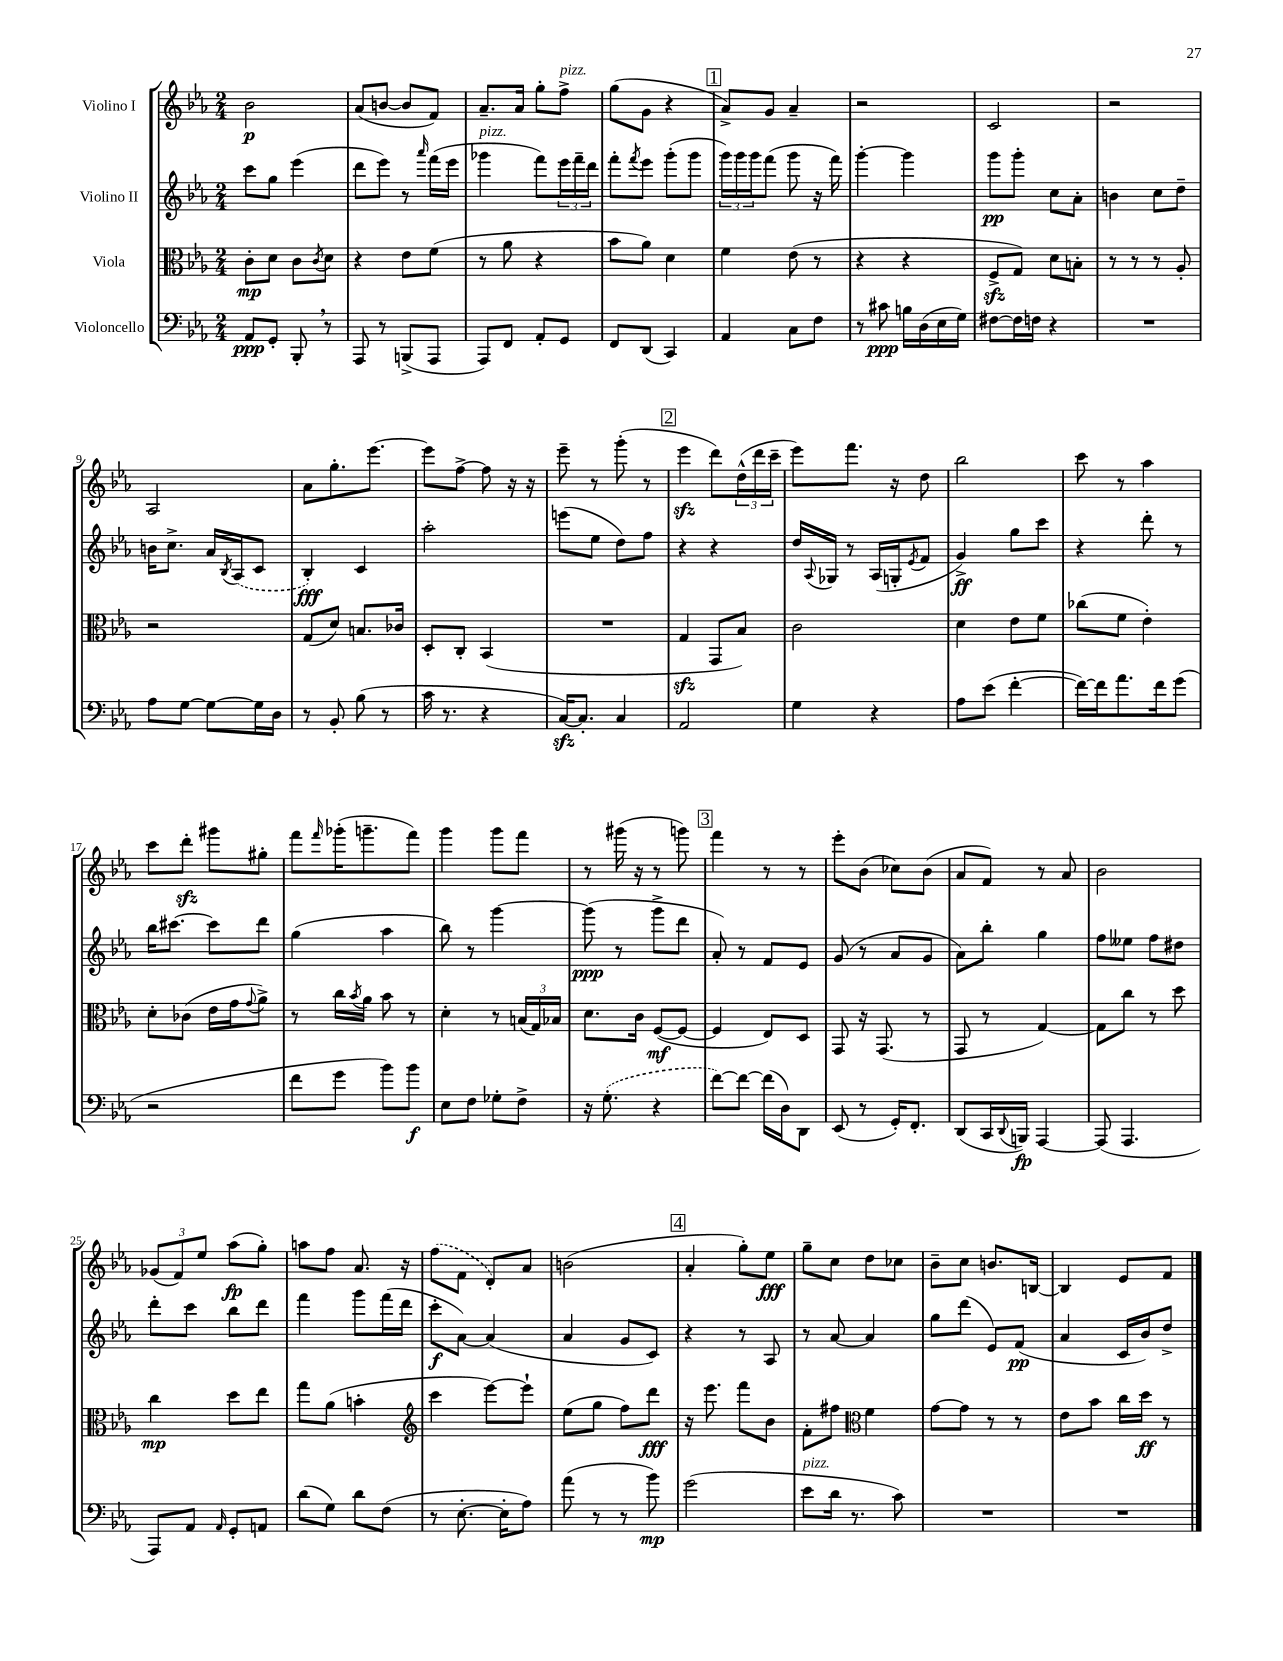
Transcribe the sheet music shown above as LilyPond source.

<<
\new StaffGroup <<
\new Staff = "s0" \with { instrumentName = "Violino I" } {
    \clef treble \key ees \major \numericTimeSignature \time 2/4
    bes'2\p |
    aes'8( b'8~ b'8 f'8) |
    aes'8.-- aes'16 g''8-. f''8->^\markup { \italic "pizz." } |
    g''8( g'8 r4 |
    \mark \markup { \box "1" } aes'8->) g'8 aes'4-- |
    r2 |
    c'2 |
    r2 |
    aes2 |
    aes'8 g''8.-. ees'''8.~ |
    ees'''8 f''8~-> f''8 r16 r16 |
    ees'''8-- r8 g'''8-.( r8 |
    \mark \markup { \box "2" } ees'''4\sfz d'''8) \tuplet 3/2 { d''16-^( d'''16 c'''16-- } |
    ees'''8) f'''8. r16 d''8 |
    bes''2 |
    c'''8 r8 aes''4 |
    c'''8 d'''8-.\sfz gis'''8 gis''8-. |
    f'''8 \grace { f'''16 } ges'''16-.( g'''8.-- f'''8) |
    g'''4 g'''8 f'''8 |
    r8 gis'''16( r16 r8 g'''8) |
    \mark \markup { \box "3" } f'''4 r8 r8 |
    ees'''8-. bes'8( ces''8) bes'8( |
    aes'8 f'8) r8 aes'8 |
    bes'2 |
    \tuplet 3/2 { ges'8( f'8) ees''8 } aes''8\fp( g''8-.) |
    a''8 f''8 aes'8. r16 |
    \once \slurDashed f''8( f'8 d'8-.) aes'8 |
    b'2( |
    \mark \markup { \box "4" } aes'4-. g''8-.) ees''8\fff |
    g''8-- c''8 d''8 ces''8 |
    bes'8-- c''8 b'8. b16~ |
    b4 ees'8 f'8 \bar "|." |
}
\new Staff = "s1" \with { instrumentName = "Violino II" } {
    \clef treble \key ees \major \numericTimeSignature \time 2/4
    c'''8 g''8 ees'''4( |
    d'''8 ees'''8) r8 \grace { aes'''16 } f'''16( ees'''16 |
    ges'''4^\markup { \italic "pizz." } f'''8) \tuplet 3/2 { ees'''16 f'''16-- d'''16 } |
    f'''8-. \acciaccatura { f'''8 } ees'''8 g'''8-.( g'''8 |
    \mark \markup { \box "1" } \tuplet 3/2 { g'''16) g'''16 g'''16 } f'''8( g'''8 r16 f'''16) |
    g'''4~-. g'''4 |
    g'''8\pp g'''8-. c''8 aes'8-. |
    b'4 c''8 d''8-- |
    b'16 c''8.-> aes'16 \acciaccatura { bes8 } \once \slurDashed aes16( c'8 |
    bes4-.\fff) c'4 |
    aes''2-. |
    e'''8( ees''8 d''8) f''8 |
    \mark \markup { \box "2" } r4 r4 |
    d''16 \appoggiatura { aes8 } ges16 r8 aes16( g16-. \acciaccatura { ees'8 } f'8 |
    g'4->\ff) g''8 c'''8 |
    r4 d'''8-. r8 |
    bes''16 cis'''8.~ cis'''8 d'''8 |
    g''4( aes''4 |
    bes''8) r8 g'''4~ |
    g'''8\ppp( r8 g'''8-> d'''8 |
    \mark \markup { \box "3" } aes'8-.) r8 f'8 ees'8 |
    g'8( r8 aes'8 g'8 |
    aes'8) bes''8-. g''4 |
    f''8 eeses''8 f''8 dis''8 |
    d'''8-. c'''8 bes''8 d'''8 |
    f'''4 g'''8 f'''16( d'''16 |
    c'''8-.\f aes'8~) aes'4( |
    aes'4 g'8 c'8) |
    \mark \markup { \box "4" } r4 r8 aes8 |
    r8 aes'8~ aes'4 |
    g''8 d'''8( ees'8) f'8\pp( |
    aes'4 c'16 bes'16) d''8-> \bar "|." |
}
\new Staff = "s2" \with { instrumentName = "Viola" } {
    \clef alto \key ees \major \numericTimeSignature \time 2/4
    c'8-.\mp d'8 c'8 \acciaccatura { c'8 } d'8 |
    r4 ees'8 f'8( |
    r8 aes'8 r4 |
    bes'8 aes'8) d'4 |
    \mark \markup { \box "1" } f'4 ees'8( r8 |
    r4 r4 |
    f8->\sfz g8) d'8 b8-. |
    r8 r8 r8 aes8-. |
    r2 |
    g8( d'8) b8. ces'16 |
    d8-. c8-. bes,4( |
    R2 |
    \mark \markup { \box "2" } g4\sfz g,8 bes8) |
    c'2 |
    d'4 ees'8 f'8 |
    ces''8( f'8 ees'4-.) |
    d'8-. ces'8( ees'16 g'16 \appoggiatura { g'8 } aes'8->) |
    r8 c''16 \acciaccatura { bes'8 } aes'16 bes'8 r8 |
    d'4-. r8 \tuplet 3/2 { b16( g16) bes16 } |
    d'8. c'16 f8~\mf( f8~ |
    \mark \markup { \box "3" } f4 ees8) d8 |
    g,8 r16 g,8.( r8 |
    g,8 r8 g4~) |
    g8 c''8 r8 d''8 |
    c''4\mp d''8 ees''8 |
    g''8 aes'8( b'4-. |
    \clef treble c'''4 ees'''8~) ees'''8-! |
    ees''8( g''8 f''8) d'''8\fff |
    \mark \markup { \box "4" } r16 ees'''8. f'''8 bes'8 |
    f'8-. fis''8 \clef alto f'4 |
    g'8~ g'8 r8 r8 |
    ees'8 bes'8 c''16 d''16\ff r8 \bar "|." |
}
\new Staff = "s3" \with { instrumentName = "Violoncello" } {
    \clef bass \key ees \major \numericTimeSignature \time 2/4
    aes,8\ppp g,8-. bes,,8-. \breathe r8 |
    aes,,8 r8 b,,8->( aes,,8 |
    aes,,8) f,8 aes,8-. g,8 |
    f,8 d,8( c,4) |
    \mark \markup { \box "1" } aes,4 c8 f8 |
    r8 cis'8\ppp b16 d16( ees16 g16) |
    fis8~ fis16 f16 r4 |
    R2 |
    aes8 g8~ g8~ g16 d16 |
    r8 bes,8-. bes8( r8 |
    c'16 r8. r4 |
    c16~\sfz) c8.-. c4 |
    \mark \markup { \box "2" } aes,2 |
    g4 r4 |
    aes8 ees'8( f'4~-. |
    f'16~) f'16 aes'8. f'16 g'8( |
    r2 |
    f'8 g'8 bes'8) bes'8\f |
    ees8 f8 ges8-. f8-> |
    r16 \once \slurDashed g8.-.( r4 |
    \mark \markup { \box "3" } f'8~) f'8~ f'16( d16) d,8 |
    ees,8( r8 g,16-.) f,8.-. |
    d,8( c,16 \appoggiatura { d,8 } b,,16\fp) aes,,4~ |
    aes,,8( aes,,4. |
    aes,,8) aes,8 \grace { aes,16 } g,8-. a,8 |
    d'8( g8) d'8 f8( |
    r8 ees8.~-. ees16-. aes8) |
    aes'8( r8 r8 bes'8\mp) |
    \mark \markup { \box "4" } g'2( |
    ees'8^\markup { \italic "pizz." } d'16 r8. c'8) |
    R2 |
    R2 \bar "|." |
}
>>
>>
